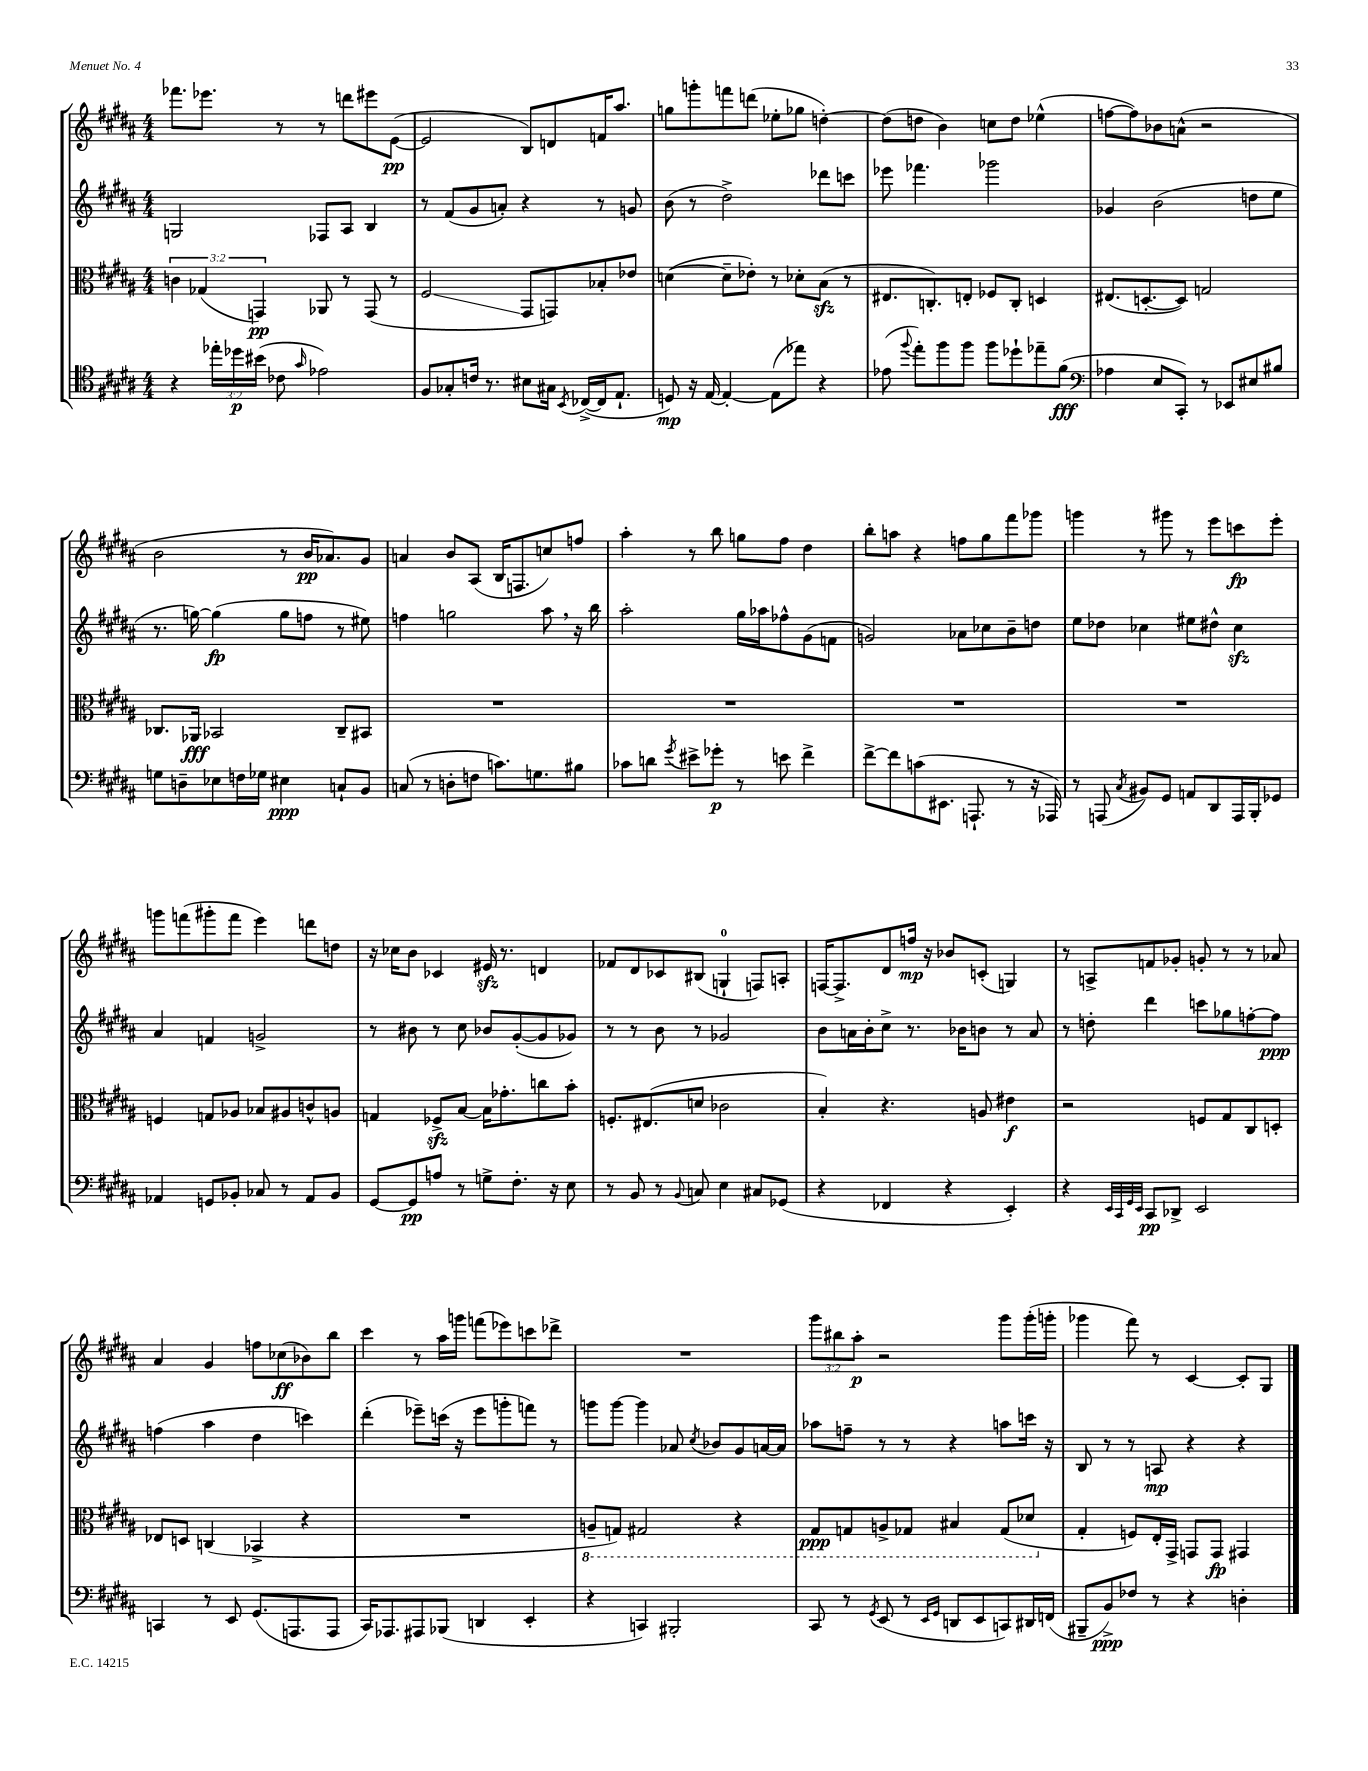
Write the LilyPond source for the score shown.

<<
\new StaffGroup <<
\new Staff = "s0" {
    \clef treble \key b \major \numericTimeSignature \time 4/4 \override Staff.TupletNumber.text = #tuplet-number::calc-fraction-text
    \autoBeamOff fes'''8.[ ees'''8.] r8 r8 d'''8[ eis'''8 e'8]~\pp( |
    e'2 b8[) d'8 f'16 ais''8.] |
    g''8[ g'''8-. f'''8 d'''8]( ees''8[-. ges''8] d''4~-.) |
    d''8[( d''8] b'4) c''8[ d''8] ees''4-^( |
    f''8[~ f''8) bes'8 a'8]-^( r2 |
    b'2 r8 b'16[\pp aes'8.) gis'8] |
    a'4 b'8[ ais8]( b16[ f8. c''8) f''8] |
    ais''4-. r8 b''8 g''8[ fis''8] dis''4 |
    b''8[-. a''8] r4 f''8[ gis''8 fis'''8 ges'''8] |
    g'''4 r8 gis'''8 r8 e'''8[ c'''8\fp e'''8]-. |
    g'''8[ f'''8( gis'''8-. f'''8] e'''4) d'''8[ d''8] |
    r16 ces''16[ b'8] ces'4 eis'16\sfz r8. d'4 |
    fes'8[ dis'8 ces'8 bis8]( g4-0-! f8[) a8]-. |
    f16[~ f8.-> dis'8 f''16]\mp r16 bes'8[ c'8]-.( g4) |
    r8 a8[-> f'8 ges'8]-. g'8-. r8 r8 aes'8 |
    ais'4 gis'4 f''8[ ces''8\ff( bes'8) b''8] |
    cis'''4 r8 ais''16[ g'''16] f'''8[( ees'''8) c'''8 des'''8]-> |
    R1 |
    \tuplet 3/2 { gis'''8[ bis''8 ais''8]-.\p } r2 gis'''8[ gis'''16-.( g'''16]-. |
    ges'''4 fis'''8) r8 cis'4~ cis'8[-. gis8] \bar "|." |
}
\new Staff = "s1" {
    \clef treble \key b \major \numericTimeSignature \time 4/4
    \autoBeamOff g2 fes8[ ais8] b4 |
    r8 fis'8[( gis'8 a'8]-.) r4 r8 g'8 |
    b'8( r8 dis''2->) des'''8[ c'''8] |
    ees'''8 fes'''4. ges'''2 |
    ges'4 b'2( d''8[ e''8] |
    r8. g''16~) g''4\fp( g''8[ f''8] r8 eis''8) |
    f''4 g''2 ais''8 \breathe r16 b''16 |
    ais''2-. gis''16[ aes''16 fes''8-^ gis'8( f'8] |
    g'2) aes'8[ ces''8 b'8-- d''8] |
    e''8[ des''8] ces''4 eis''8[ dis''8]-^ ces''4\sfz |
    ais'4 f'4 g'2-> |
    r8 bis'8 r8 cis''8 bes'8[ gis'8~-.( gis'8 ges'8]) |
    r8 r8 b'8 r8 ges'2 |
    b'8[ a'16 b'16-. cis''8]-> r8. bes'16[ b'8] r8 a'8 |
    r8 d''8-. dis'''4 c'''8[ ges''8 f''8~-. f''8]\ppp |
    f''4( ais''4 dis''4 c'''4) |
    dis'''4-.( ees'''8[--) c'''16]( r16 ees'''8[ g'''8-. f'''8]) r8 |
    g'''8[ g'''8]~ g'''4 aes'8 \acciaccatura { cis''8 } bes'8[ gis'8 a'16~ a'16] |
    aes''8[ f''8]-- r8 r8 r4 a''8[ c'''16] r16 |
    b8 r8 r8 a8\mp r4 r4 \bar "|." |
}
\new Staff = "s2" {
    \clef alto \key b \major \numericTimeSignature \time 4/4 \override Staff.TupletNumber.text = #tuplet-number::calc-fraction-text
    \autoBeamOff \tuplet 3/2 { c'4 ges4( g,4\pp) } aes,8 r8 g,8( r8 |
    fis2\glissando gis,8[ g,8) bes8-. ees'8] |
    d'4~( d'8[-- ees'8]-.) r8 des'8[-. b8]\sfz( r8 |
    eis8.[ c8.-.) e8]-. fes8[ c8]-. d4 |
    eis8.[( d8.~-. d8]) g2 |
    ces8.[ aes,16]\fff bes,2 ces8[-- bis,8] |
    R1 |
    R1 |
    R1 |
    R1 |
    f4 g8[ aes8] bes8[ ais8 c'8-^ a8] |
    g4 fes8[->\sfz b8]~ b16[ ges'8.-. c''8 b'8]-. |
    f8.[-. eis8.( d'8] ces'2 |
    b4-.) r4. a8 eis'4\f |
    r2 f8[ gis8 cis8 d8]-. |
    ees8[ d8] c4( bes,4-> r4 |
    R1 |
    \ottava #-1 a,8[-- g,8]) gis,2 r4 |
    gis,8[\ppp g,8 a,8-> ges,8] bis,4 ges,8[( des8] \ottava #0 |
    gis4-. f8[) e16-. gis,16]-> g,8[ g,8]\fp gis,4 \bar "|." |
}
\new Staff = "s3" {
    \clef tenor \key b \major \numericTimeSignature \time 4/4 \override Staff.TupletNumber.text = #tuplet-number::calc-fraction-text
    \autoBeamOff r4 \tuplet 3/2 { ees''16[-. des''16\p bis'16]( } ces'8 \grace { gis'16 } ees'2) |
    fis8[ ges8-. c'16] r8. bis8[ gis16] \acciaccatura { b,8 } ces16[~->( ces16 e8.]-! |
    d8\mp) r16 e16~ e4~-. e8[( ees''8]) r4 |
    ees'8( \appoggiatura { fis''8 } e''8[-.) fis''8 fis''8] fis''8[ des''8-! ees''8-- fis'8]\fff( |
    \clef bass aes4 e8[ cis,8]-.) r8 ees,8[ eis8 bis8] |
    g8[ d8-- ees8 f16 ges16] eis4\ppp c8[-! b,8] |
    c8( r8 d8[-. f8] c'8.[) g8. bis8] |
    ces'8[ d'8] \acciaccatura { gis'8 } eis'8[-> ges'8]-.\p r8 e'8 fis'4-> |
    fis'8[~-> fis'8 c'8( eis,8.] a,,8.-! r8 r16 aes,,16) |
    r8 a,,8( \acciaccatura { cis8 } bis,8[) gis,8] a,8[ dis,8 a,,16 b,,16-. ges,8] |
    aes,4 g,8[ bes,8]-. ces8 r8 aes,8[ bes,8] |
    gis,8[~ gis,8\pp a8] r8 g8[-> fis8.]-. r16 e8 |
    r8 b,8 r8 \appoggiatura { b,8 } c8 e4 cis8[ ges,8]( |
    r4 fes,4 r4 e,4-.) |
    r4 \grace { e,32[ cis,32 gis,32 e,32] } cis,8[\pp des,8]-> e,2 |
    c,4 r8 e,8 gis,8.[( a,,8. a,,8] |
    cis,16[) aes,,8. ais,,8 bes,,8]( d,4 e,4-. |
    r4 c,4) bis,,2-. |
    cis,8 r8 \acciaccatura { gis,8 } e,8( r8 \grace { e,16[ gis,16] } d,8[ e,8 c,8) dis,16 f,16]( |
    bis,,8[-- b,8->\ppp) fes8] r8 r4 d4-. \bar "|." |
}
>>
>>
\layout { \context { \Score \remove "Bar_number_engraver" } }
